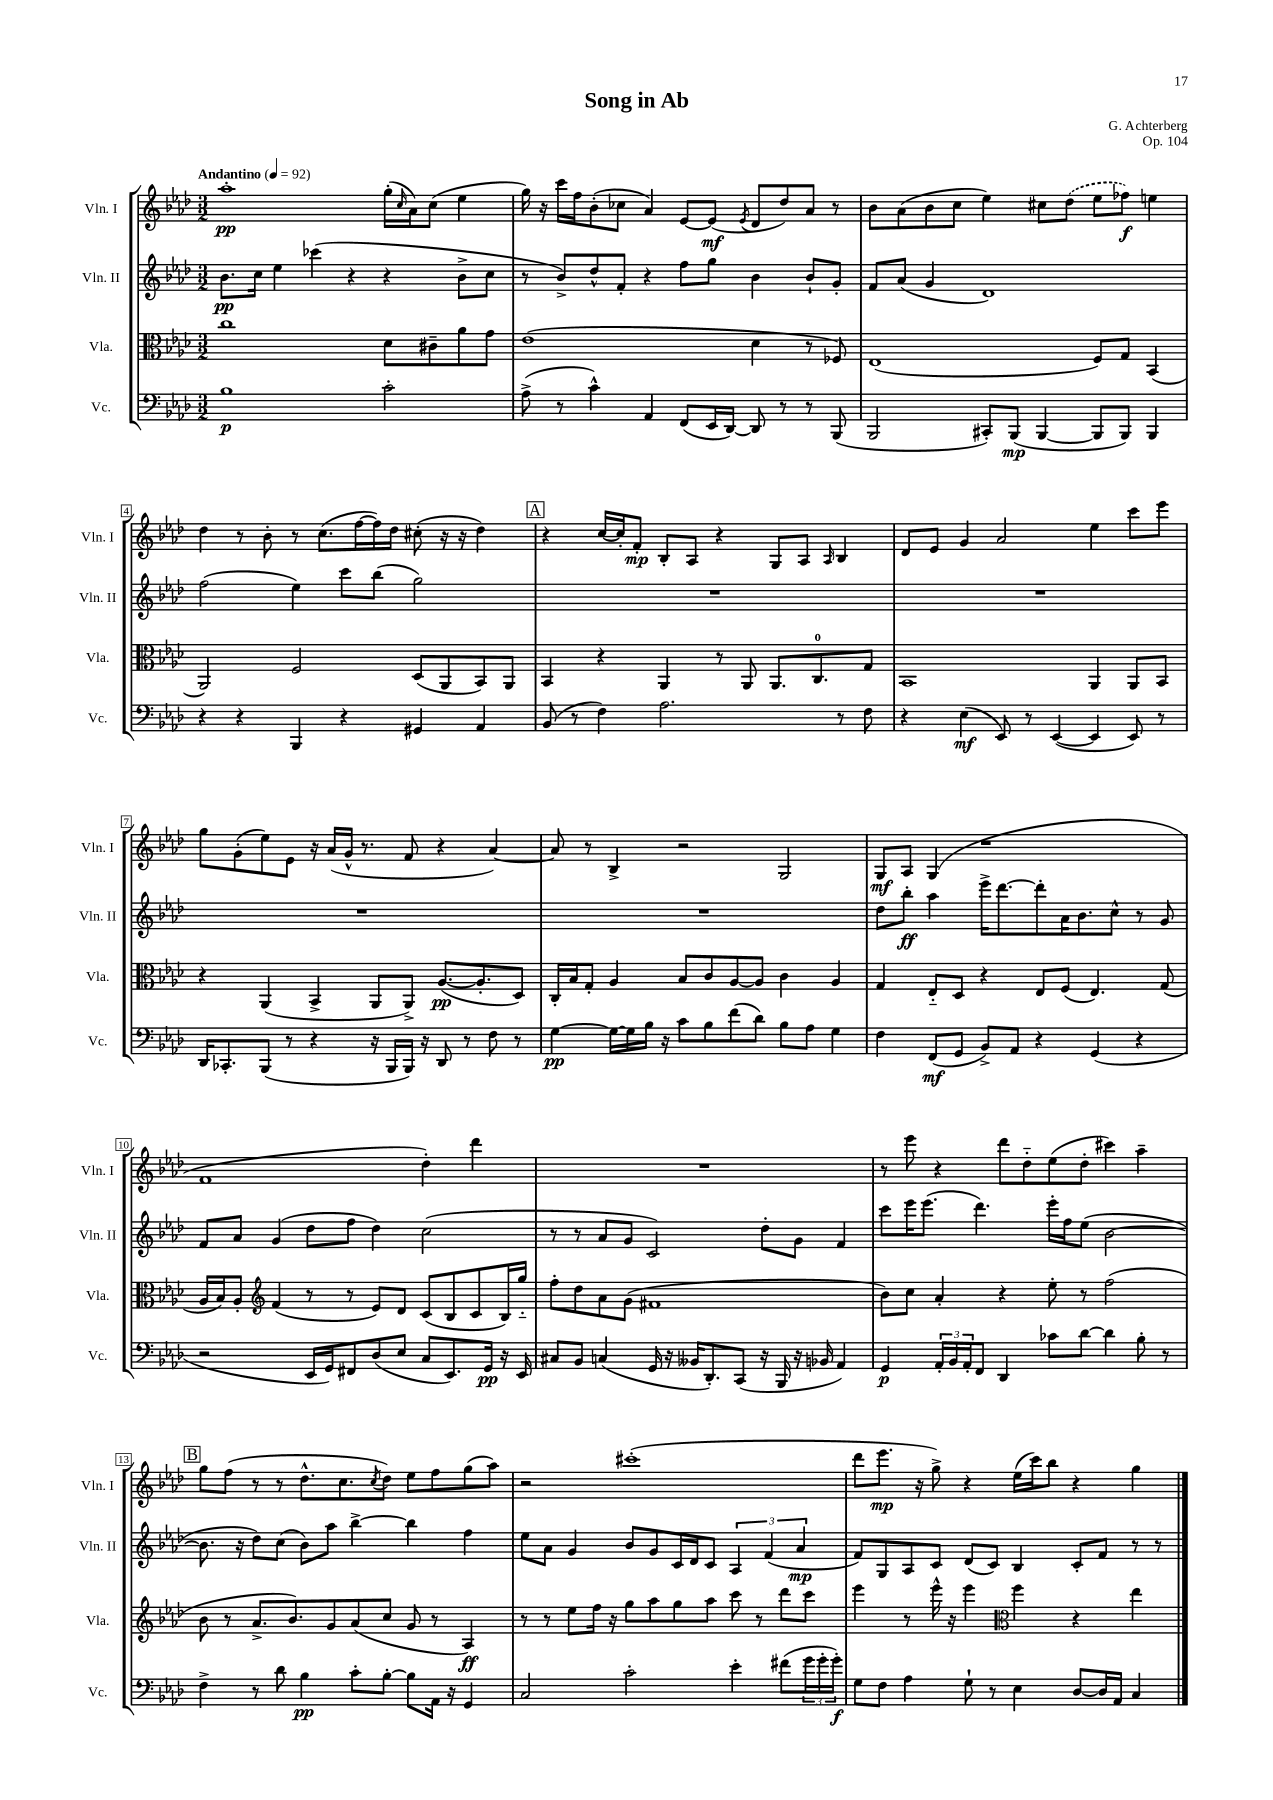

**kern	**kern	**kern	**kern
*staff4	*staff3	*staff2	*staff1
*clefF4	*clefC3	*clefG2	*clefG2
*k[b-e-a-d-]	*k[b-e-a-d-]	*k[b-e-a-d-]	*k[b-e-a-d-]
*M3/2	*M3/2	*M3/2	*M3/2
*MM92	*MM92	*MM92	*MM92
1B-	1cc	8.b-	1aa-'
.	.	16cc	.
.	.	4ee-	.
.	.	(4ccc-	.
.	.	4r	.
2c'	8d-	4r	(16gg'
.	.	.	16qqcc
.	.	.	16a-)
.	8c#~	.	(8cc
.	8a-	8b-^	4ee-
.	8g	8cc	.
=	=	=	=
(8A-^	(1e-	8r	16gg)
.	.	.	16r
8r	.	8b-^)	16ccc
.	.	.	16ff
4c^^)	.	8dd-^^	(8b-'
.	.	8f'	8cc-
4AA-	.	4r	4a-)
(8FF	.	8ff	[8e-
16EE-	.	8gg	(8e-]
[16DD-)	.	.	.
.	.	.	8qe-
8DD-]	4d-	4b-	8d-
8r	.	.	8dd-)
8r	8r	8b-`	8a-
(8BBB-	8F-)	8g'	8r
=	=	=	=
2BBB-	(1E-	8f	8b-
.	.	(8a-	(8a-
.	.	4g	8b-
.	.	.	8cc
8CC#')	.	1d-)	4ee-)
(8BBB-	.	.	.
[4BBB-	.	.	8cc#
.	.	.	(8dd-
8BBB-]	8F)	.	8ee-
8BBB-)	8G	.	8ff-)
4BBB-	(4BB-	.	4ee
=	=	=	=
4r	2AA-)	(2ff	4dd-
4r	.	.	8r
.	.	.	8b-'
4BBB-	2F	4ee-)	8r
.	.	.	(8.cc
4r	.	8ccc	.
.	.	.	[16ff
.	.	(8bb-	16ff])
.	.	.	16dd-
4GG#	(8D-	2gg)	(8cc#'
.	8AA-	.	16r
.	.	.	16r
4AA-	8BB-)	.	4dd-)
.	8AA-	.	.
=	=	=	=
(8BB-	4BB-	1.r	4r
8r	.	.	.
4F)	4r	.	[16cc
.	.	.	16cc']
.	.	.	8f'
2.A-	4AA-	.	8B-'
.	.	.	8A-
.	8r	.	4r
.	8AA-	.	.
.	8.AA-	.	8G
.	.	.	8A-
.	8.C	.	.
.	.	.	16qqA-
8r	.	.	4B-
8F	8G	.	.
=	=	=	=
4r	1BB-	1.r	8d-
.	.	.	8e-
(4E-	.	.	4g
8EE-)	.	.	2a-
8r	.	.	.
([4EE-	.	.	.
4EE-]	4AA-	.	4ee-
8EE-)	8AA-	.	8ccc
8r	8BB-	.	8eee-
=	=	=	=
16DD-	4r	1.r	8gg
8.CC-'	.	.	.
.	.	.	(8g'
(8BBB-	(4AA-	.	8ee-)
8r	.	.	8e-
4r	4BB-^	.	16r
.	.	.	(16a-
.	.	.	16g^^
.	.	.	8.r
16r	8AA-	.	.
16BBB-	.	.	.
16BBB-)	8AA-^)	.	8f
16r	.	.	.
8DD-	([8.A-	.	4r
8r	.	.	.
.	8.A-']	.	.
8F	.	.	[4a-)
8r	8D-)	.	.
=	=	=	=
[4G	16C'	1.r	8a-]
.	16B-	.	.
.	8G'	.	8r
16G_	4A-	.	4B-^
16G]	.	.	.
16B-	.	.	.
16r	.	.	.
8c	8B-	.	2r
8B-	8c	.	.
(8f	[8A-	.	.
8d-)	8A-]	.	.
8B-	4c	.	2G
8A-	.	.	.
4G	4A-	.	.
=	=	=	=
4F	4G	8dd-	8G
.	.	8bb-'	8A-
(8FF	8E-'~	4aa-	(4G
8GG	8D-	.	.
8BB-^)	4r	16eee-^	1r
.	.	[8.ddd-	.
8AA-	.	.	.
4r	8E-	8ddd-']	.
.	(8F	16a-	.
.	.	8.b-	.
(4GG	4.E-)	.	.
.	.	8cc^^	.
4r	.	8r	.
.	(8G	8g	.
=	=	=	=
2r	16A-	8f	1f
.	16B-)	.	.
.	8A-'	8a-	.
*	*clefG2	*	*
.	(4f	(4g	.
16EE-	8r	8dd-	.
16GG)	.	.	.
8FF#	8r	8ff	.
(8D-	8e-)	4dd-)	.
8E-	8d-	.	.
8C	(8c	(2cc	4dd-')
8.EE-)	8B-	.	.
.	8c	.	4ddd-
16GG	.	.	.
16r	16B-)	.	.
16EE-	16gg'~	.	.
=	=	=	=
8C#	8ff'	8r	1.r
8BB-	8dd-	8r	.
(4C	8a-	8a-	.
.	(8g	8g	.
16GG	1f#	2c)	.
16r	.	.	.
16BB--	.	.	.
8.DD-')	.	.	.
(8CC	.	.	.
16r	.	8dd-'	.
16BBB-	.	.	.
16r	.	8g	.
16BB-	.	.	.
4AA-)	.	4f	.
=	=	=	=
4GG	8b-)	8ccc	8r
.	8cc	16eee-	8eee-
.	.	(8.eee-	.
24AA-'	4a-'	.	4r
24BB-	.	.	.
24AA-'	.	.	.
8FF	.	4.ddd-)	.
4DD-	4r	.	8ddd-
.	.	.	8dd-'~
8c-	8ee-'	16eee-'	(8ee-
.	.	16ff	.
[8d-	8r	(8ee-	8dd-'
4d-]	(2ff	[2b-	4ccc#)
8B-'	.	.	4aa-~
8r	.	.	.
=	=	=	=
4F^	8b-	8.b-]	8gg
.	8r	.	(8ff
.	.	16r	.
8r	8.a-^	8dd-)	8r
8d-	.	(8cc	8r
.	8.b-)	.	.
4B-	.	8b-)	8.dd-^^
.	8g	8aa-	.
.	.	.	8.cc
8c'	(8a-	[4bb-^	.
.	.	.	8qcc
[8B-'	8cc	.	8dd-)
8B-]	8g	4bb-]	8ee-
16AA-	8r	.	8ff
16r	.	.	.
4GG	4A-)	4ff	(8gg
.	.	.	8aa-)
=	=	=	=
2C	8r	8ee-	2r
.	8r	8a-	.
.	8ee-	4g	.
.	16ff	.	.
.	16r	.	.
2c'	8gg	8b-	(1ccc#'
.	8aa-	8g	.
.	8gg	16c	.
.	.	16d-	.
.	8aa-	8c	.
4e-'	8ccc	6A-	.
.	8r	.	.
.	.	(6f	.
(8f#	8ddd-	.	.
.	.	6a-	.
24g	8ccc	.	.
24g'	.	.	.
24g')	.	.	.
=	=	=	=
8G	4eee-	8f)	8ddd-
8F	.	8G	8.eee-
4A-	8r	8A-	.
.	.	.	16r
.	16eee-^^	8c	8gg^)
.	16r	.	.
8G`	4eee-	(8d-	4r
8r	.	8c)	.
*	*clefC3	*	*
4E-	4ff	4B-	(16ee-
.	.	.	16ccc)
.	.	.	8bb-
[8D-	4r	8c'	4r
16D-]	.	8f	.
16AA-	.	.	.
4C	4ee-	8r	4gg
.	.	8r	.
==	==	==	==
*-	*-	*-	*-
